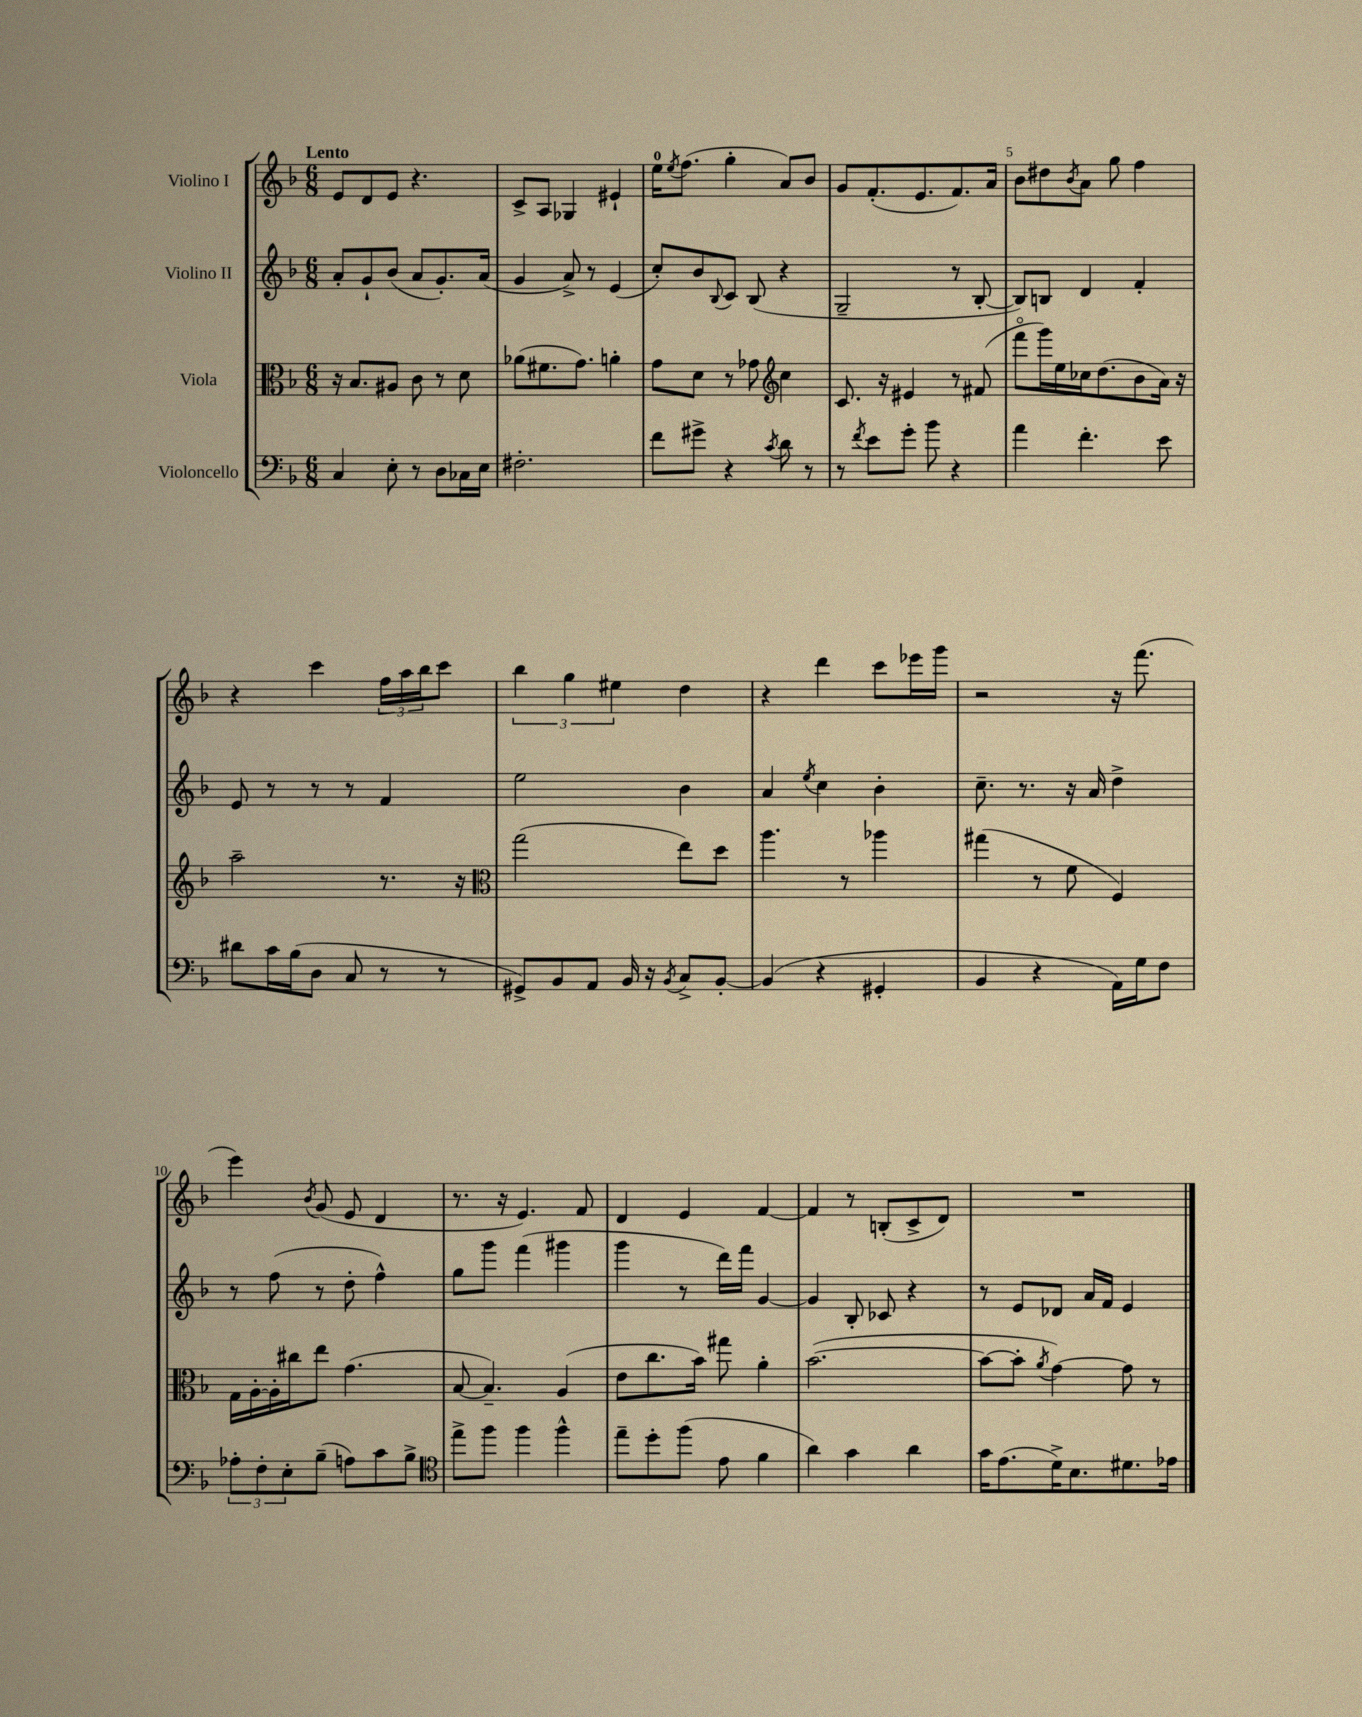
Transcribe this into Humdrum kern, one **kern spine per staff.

**kern	**kern	**kern	**kern
*staff4	*staff3	*staff2	*staff1
*clefF4	*clefC3	*clefG2	*clefG2
*k[b-]	*k[b-]	*k[b-]	*k[b-]
*M6/8	*M6/8	*M6/8	*M6/8
4C	16r	8a'	8e
.	8.B-	.	.
.	.	8g`	8d
8E'	8A#	(8b-	8e
8r	8c	8a	4.r
8D	8r	8.g')	.
16C-	8d	.	.
16E	.	(16a	.
=	=	=	=
2.F#'	(8a-	4g	8c^
.	8.f#	.	8A
.	.	8a^)	4G-
.	8.g)	.	.
.	.	8r	.
.	4a'	(4e	4e#`
=	=	=	=
8f	8g	8cc')	16ee
.	.	.	8qee
.	.	.	(8.ff
8g#^	8d	8b-	.
.	.	8qqB-	.
4r	8r	8c	4gg'
.	8g-	(8B-	.
*	*clefG2	*	*
8qc	.	.	.
8d	4cc	4r	8a)
8r	.	.	8b-
=	=	=	=
8r	8.c	2G~	8g
8qf	.	.	.
8e	.	.	(8.f'
.	16r	.	.
8g'	4e#	.	.
.	.	.	8.e
8b-	.	.	.
4r	8r	8r	8.f)
.	(8f#	[8B-'	.
.	.	.	16a
=	=	=	=
4a	8fffo	8B-])	8b-
.	16ggg)	8B	8dd#
.	16ee	.	.
.	.	.	8qb-
4.f'	16cc-	4d	8a
.	(8.dd	.	.
.	.	.	8gg
.	8b-	4f'	4ff
8e	16a)	.	.
.	16r	.	.
=	=	=	=
8d#	2aa~	8e	4r
16c	.	8r	.
(16B-	.	.	.
8D	.	8r	4ccc
8C	.	8r	.
8r	8.r	4f	24ff
.	.	.	24aa
.	.	.	24bb-
8r	.	.	8ccc
.	16r	.	.
=	=	=	=
*	*clefC3	*	*
8GG#^)	(2gg	2ee	6bb-
8BB-	.	.	.
.	.	.	6gg
8AA	.	.	.
.	.	.	6ee#
16BB-	.	.	.
16r	.	.	.
8qBB-	.	.	.
8C^	8ee)	4b-	4dd
[8BB-'	8dd	.	.
=	=	=	=
(4BB-]	4.aa	4a	4r
.	.	8qee	.
4r	.	4cc	4ddd
.	8r	.	.
4GG#'	4aa-	4b-'	8ccc
.	.	.	16eee-
.	.	.	16ggg
=	=	=	=
4BB-	(4gg#	8.cc~	2r
.	.	8.r	.
4r	8r	.	.
.	8f	16r	.
.	.	16a	.
16AA)	4F)	4dd^	16r
16G	.	.	(8.fff
8F	.	.	.
=	=	=	=
12A-'	16G	8r	4eee)
.	[16A'	.	.
12F'	.	.	.
.	16A']	(8ff	.
12E'	.	.	.
.	16cc#	.	.
.	.	.	8qb-
(8B-~	8ee	8r	(8g
8A)	(4.g	8dd'	8e
8c	.	4ff^^)	4d
8B-^	.	.	.
=	=	=	=
*clefC4	*	*	*
8ee^	[8B-	8gg	8.r
8ff	4.B-~])	8ggg	.
.	.	.	16r
4ff	.	(4fff	4.e)
4ff^^	(4A	4ggg#	.
.	.	.	8f
=	=	=	=
8ee~	8e	4ggg	4d
8dd'	8.cc	.	.
(8ff	.	8r	4e
.	16b-)	.	.
8e	8gg#	16ddd)	.
.	.	16fff	.
4f	4a'	[4g	[4f
=	=	=	=
4a)	([2.b-	4g]	4f]
4g	.	8B-'	8r
.	.	8c-	(8B'
4a	.	4r	8c^
.	.	.	8d)
=	=	=	=
16g	8b-_	8r	2.r
(8.e	.	.	.
.	8b-']	8e	.
.	8qa	.	.
16d^)	[4g)	8d-	.
8.B-	.	.	.
.	.	16a	.
.	.	16f	.
8.d#	8g]	4e	.
.	8r	.	.
16e-	.	.	.
==	==	==	==
*-	*-	*-	*-
